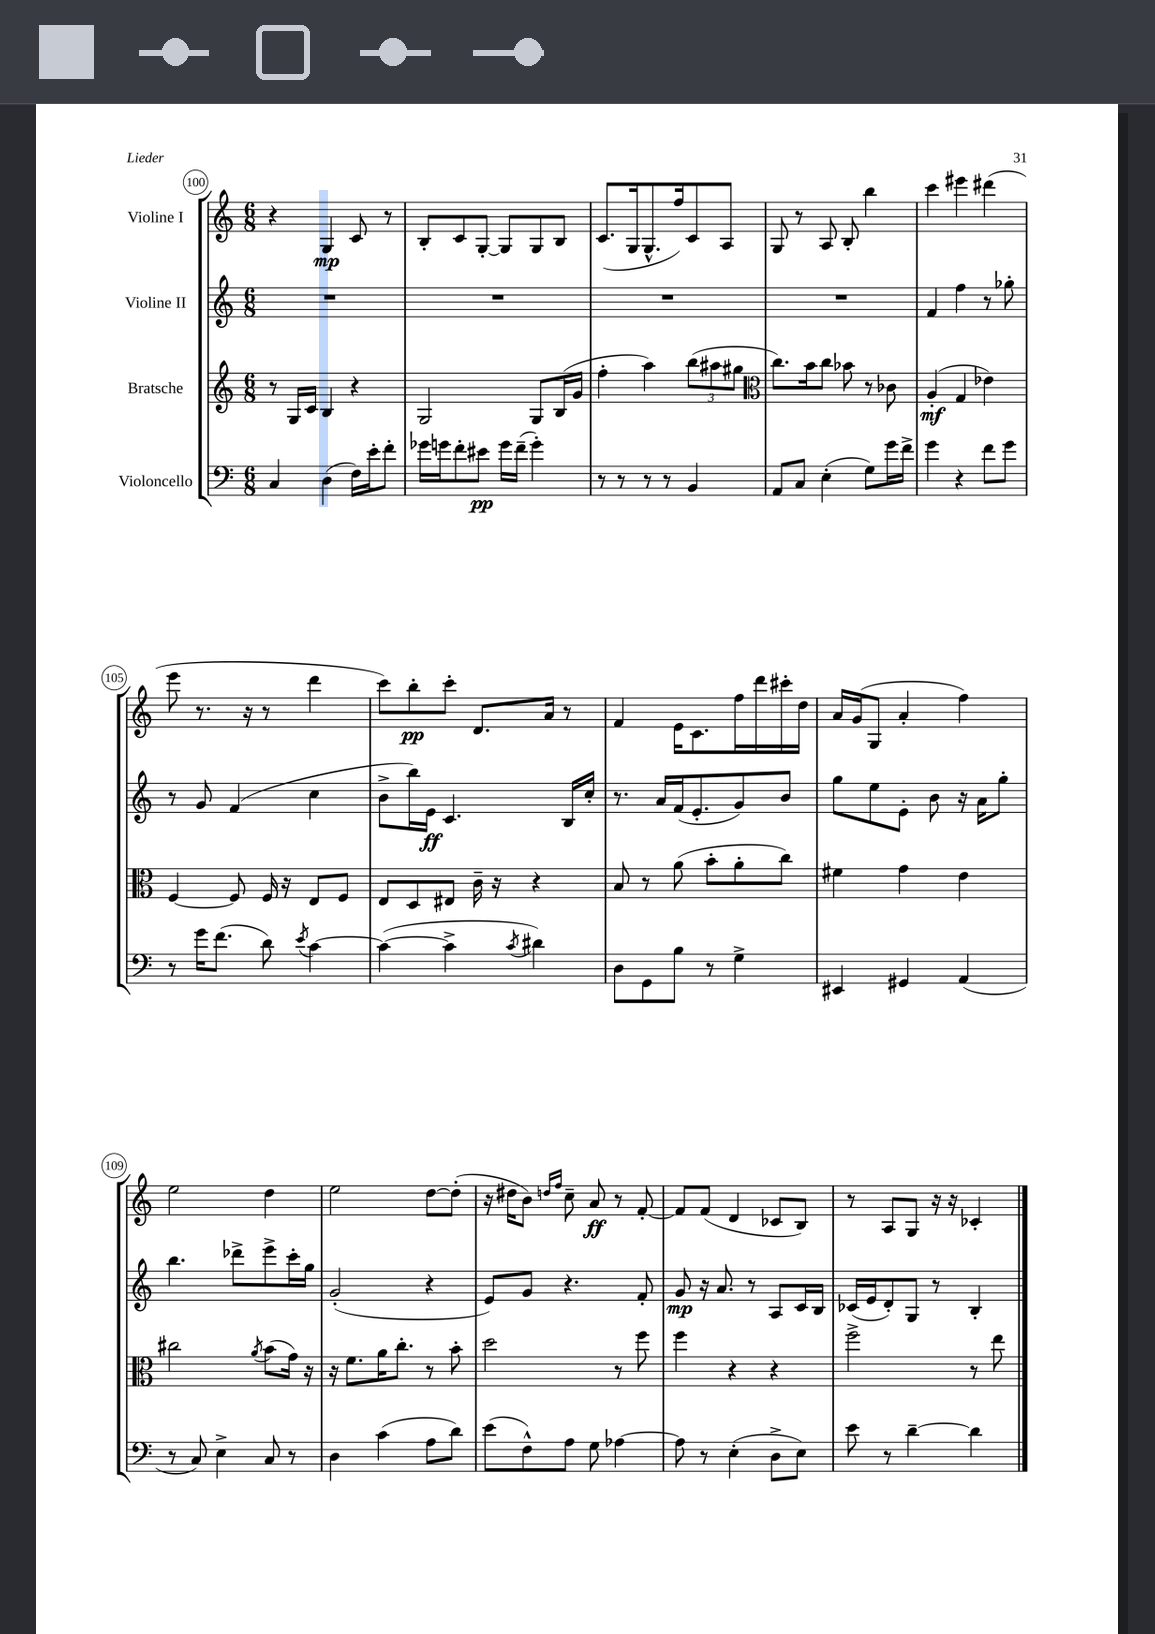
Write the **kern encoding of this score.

**kern	**dynam	**kern	**dynam	**kern	**dynam	**kern	**dynam
*part4	*part4	*part3	*part3	*part2	*part2	*part1	*part1
*staff4	*staff4	*staff3	*staff3	*staff2	*staff2	*staff1	*staff1
*I"Violoncello	*	*I"Bratsche	*	*I"Violine II	*	*I"Violine I	*
*clefF4	*	*clefG2	*	*clefG2	*	*clefG2	*
*k[]	*	*k[]	*	*k[]	*	*k[]	*
*M6/8	*	*M6/8	*	*M6/8	*	*M6/8	*
=100	=100	=100	=100	=100	=100	=100	=100
4C/	.	8r	.	2.r	.	4r	.
.	.	16G/LL	.	.	.	.	.
.	.	16c/JJ	.	.	.	.	.
(4D\	.	4B/	.	.	.	4G/	mp
16F\LL)	.	4r	.	.	.	8c/	.
16e'\J	.	.	.	.	.	.	.
8f'\J	.	.	.	.	.	8r	.
=101	=101	=101	=101	=101	=101	=101	=101
16g-X\LL	.	2G/	.	2.r	.	8B'/L	.
16gn\J	.	.	.	.	.	.	.
8f'\	.	.	.	.	.	8c/	.
8e#X\J	pp	.	.	.	.	[8G'/J	.
16g\LL	.	.	.	.	.	8G/L]	.
(16f~\JJ	.	.	.	.	.	.	.
4g'\)	.	8G/L	.	.	.	8G/	.
.	.	(16B/L	.	.	.	8B/J	.
.	.	16g/JJ	.	.	.	.	.
=102	=102	=102	=102	=102	=102	=102	=102
8r	.	4ff'\	.	2.r	.	(8.c/L	.
8r	.	.	.	.	.	.	.
.	.	.	.	.	.	16G/k	.
8r	.	4aa\)	.	.	.	8.G^^/	.
8r	.	.	.	.	.	.	.
.	.	.	.	.	.	16ff/k)	.
4BB/	.	(12bb\L	.	.	.	8c/	.
.	.	12aa#X\	.	.	.	.	.
.	.	.	.	.	.	8A/J	.
.	.	12gg#X\J	.	.	.	.	.
=103	=103	=103	=103	=103	=103	=103	=103
*	*	*clefC3	*	*	*	*	*
8AA/L	.	8.cc\L)	.	2.r	.	8G/	.
8C/J	.	.	.	.	.	8r	.
.	.	16b\k	.	.	.	.	.
(4E'\	.	8cc\J	.	.	.	8A/	.
.	.	8b-X\	.	.	.	8B'/	.
8G\L)	.	8r	.	.	.	4bb\	.
16g\L	.	8c-X\	.	.	.	.	.
16f^\JJ	.	.	.	.	.	.	.
=104	=104	=104	=104	=104	=104	=104	=104
4g\	.	(4A'/	mf	4f/	.	4ccc\	.
4r	.	4G/	.	4ff\	.	4eee#X\	.
8f\L	.	4e-X\)	.	8r	.	(4ddd#X\	.
8g\J	.	.	.	8gg-X'\	.	.	.
!!LO:LB:g=z
=105	=105	=105	=105	=105	=105	=105	=105
8r	.	[4F/	.	8r	.	8eee\	.
16g\KL	.	.	.	8g/	.	8.r	.
(8.f\J	.	.	.	.	.	.	.
.	.	8F/]	.	(4f/	.	.	.
.	.	.	.	.	.	16r	.
8d\)	.	16F/	.	.	.	8r	.
.	.	16r	.	.	.	.	.
8qe/	.	.	.	.	.	.	.
[4c\	.	8E/L	.	4cc\	.	4ddd\	.
.	.	8F/J	.	.	.	.	.
=106	=106	=106	=106	=106	=106	=106	=106
(4c\_	.	8E/L	.	8b^\L	.	8ccc\L)	.
.	.	8D/	.	16bb\L)	.	8bb'\	pp
.	.	.	.	16e\JJ	ff	.	.
4c^\]	.	8E#X/J	.	4.c/	.	8ccc'\J	.
.	.	16c~\	.	.	.	8.d/L	.
.	.	16r	.	.	.	.	.
8qc/	.	.	.	.	.	.	.
4d#X\)	.	4r	.	.	.	.	.
.	.	.	.	.	.	16a/Jk	.
.	.	.	.	16B/LL	.	8r	.
.	.	.	.	16cc'/JJ	.	.	.
=107	=107	=107	=107	=107	=107	=107	=107
8D\L	.	8B/	.	8.r	.	4f/	.
8GG\	.	8r	.	.	.	.	.
.	.	.	.	16a/LL	.	.	.
8B\J	.	(8a\	.	(16f/J	.	16e\KL	.
.	.	.	.	8.e'/	.	8.c\	.
8r	.	8b'\L	.	.	.	.	.
4G^\	.	8a'\	.	8g/)	.	16ff\L	.
.	.	.	.	.	.	16ddd\	.
.	.	8cc\J)	.	8b/J	.	16ccc#X'\	.
.	.	.	.	.	.	16dd\JJ	.
=108	=108	=108	=108	=108	=108	=108	=108
4EE#X/	.	4f#X\	.	8gg\L	.	16a/LL	.
.	.	.	.	.	.	(16g/J	.
.	.	.	.	8ee\	.	8G/J	.
4GG#X/	.	4g\	.	8e'\J	.	4a'/	.
.	.	.	.	8b\	.	.	.
(4AA/	.	4e\	.	16r	.	4ff\)	.
.	.	.	.	16a\KL	.	.	.
.	.	.	.	8gg'\J	.	.	.
!!LO:LB:g=z
=109	=109	=109	=109	=109	=109	=109	=109
8r	.	2cc#X\	.	4.bb\	.	2ee\	.
8C/)	.	.	.	.	.	.	.
4E^\	.	.	.	.	.	.	.
.	.	.	.	8ddd-X^\L	.	.	.
.	.	8qa/	.	.	.	.	.
8C/	.	(8b\L	.	8eee^\	.	4dd\	.
8r	.	16g\Jk)	.	16ccc'\L	.	.	.
.	.	16r	.	16gg\JJ	.	.	.
=110	=110	=110	=110	=110	=110	=110	=110
4D\	.	16r	.	(2g'/	.	2ee\	.
.	.	8.f\L	.	.	.	.	.
(4c\	.	16a\K	.	.	.	.	.
.	.	8.cc'\J	.	.	.	.	.
8A\L	.	8r	.	4r	.	[8dd\L	.
8d\J)	.	8b'\	.	.	.	(8dd'\J]	.
=111	=111	=111	=111	=111	=111	=111	=111
(8e\L	.	2dd\	.	8e/L)	.	16r	.
.	.	.	.	.	.	16dd#X\KL	.
8F^^\)	.	.	.	8g/J	.	8b\J)	.
.	.	.	.	.	.	16qqddn/LL	.
.	.	.	.	.	.	16qqff/JJ	.
8A\J	.	.	.	4.r	.	8cc~\	.
8G\	.	.	.	.	.	8a/	ff
[4A-X\	.	8r	.	.	.	8r	.
.	.	8ff\	.	8f'/	.	[8f'/	.
=112	=112	=112	=112	=112	=112	=112	=112
8A-\]	.	4ff\	.	8g/	mp	8f/L]	.
8r	.	.	.	16r	.	(8f/J	.
.	.	.	.	8.a/	.	.	.
(4E'\	.	4r	.	.	.	4d/	.
.	.	.	.	8r	.	.	.
8D^\L	.	4r	.	8A/L	.	8c-X/L	.
8E\J)	.	.	.	16c/L	.	8B/J)	.
.	.	.	.	16B/JJ	.	.	.
=113	=113	=113	=113	=113	=113	=113	=113
8e\	.	2ff^\	.	(16c-X/LL	.	8r	.
.	.	.	.	16e/J	.	.	.
8r	.	.	.	8d'/)	.	8A/L	.
[4d~\	.	.	.	8G/J	.	8G/J	.
.	.	.	.	8r	.	16r	.
.	.	.	.	.	.	16r	.
4d\]	.	8r	.	4B'/	.	4c-X'/	.
.	.	8ee\	.	.	.	.	.
==	==	==	==	==	==	==	==
*-	*-	*-	*-	*-	*-	*-	*-
